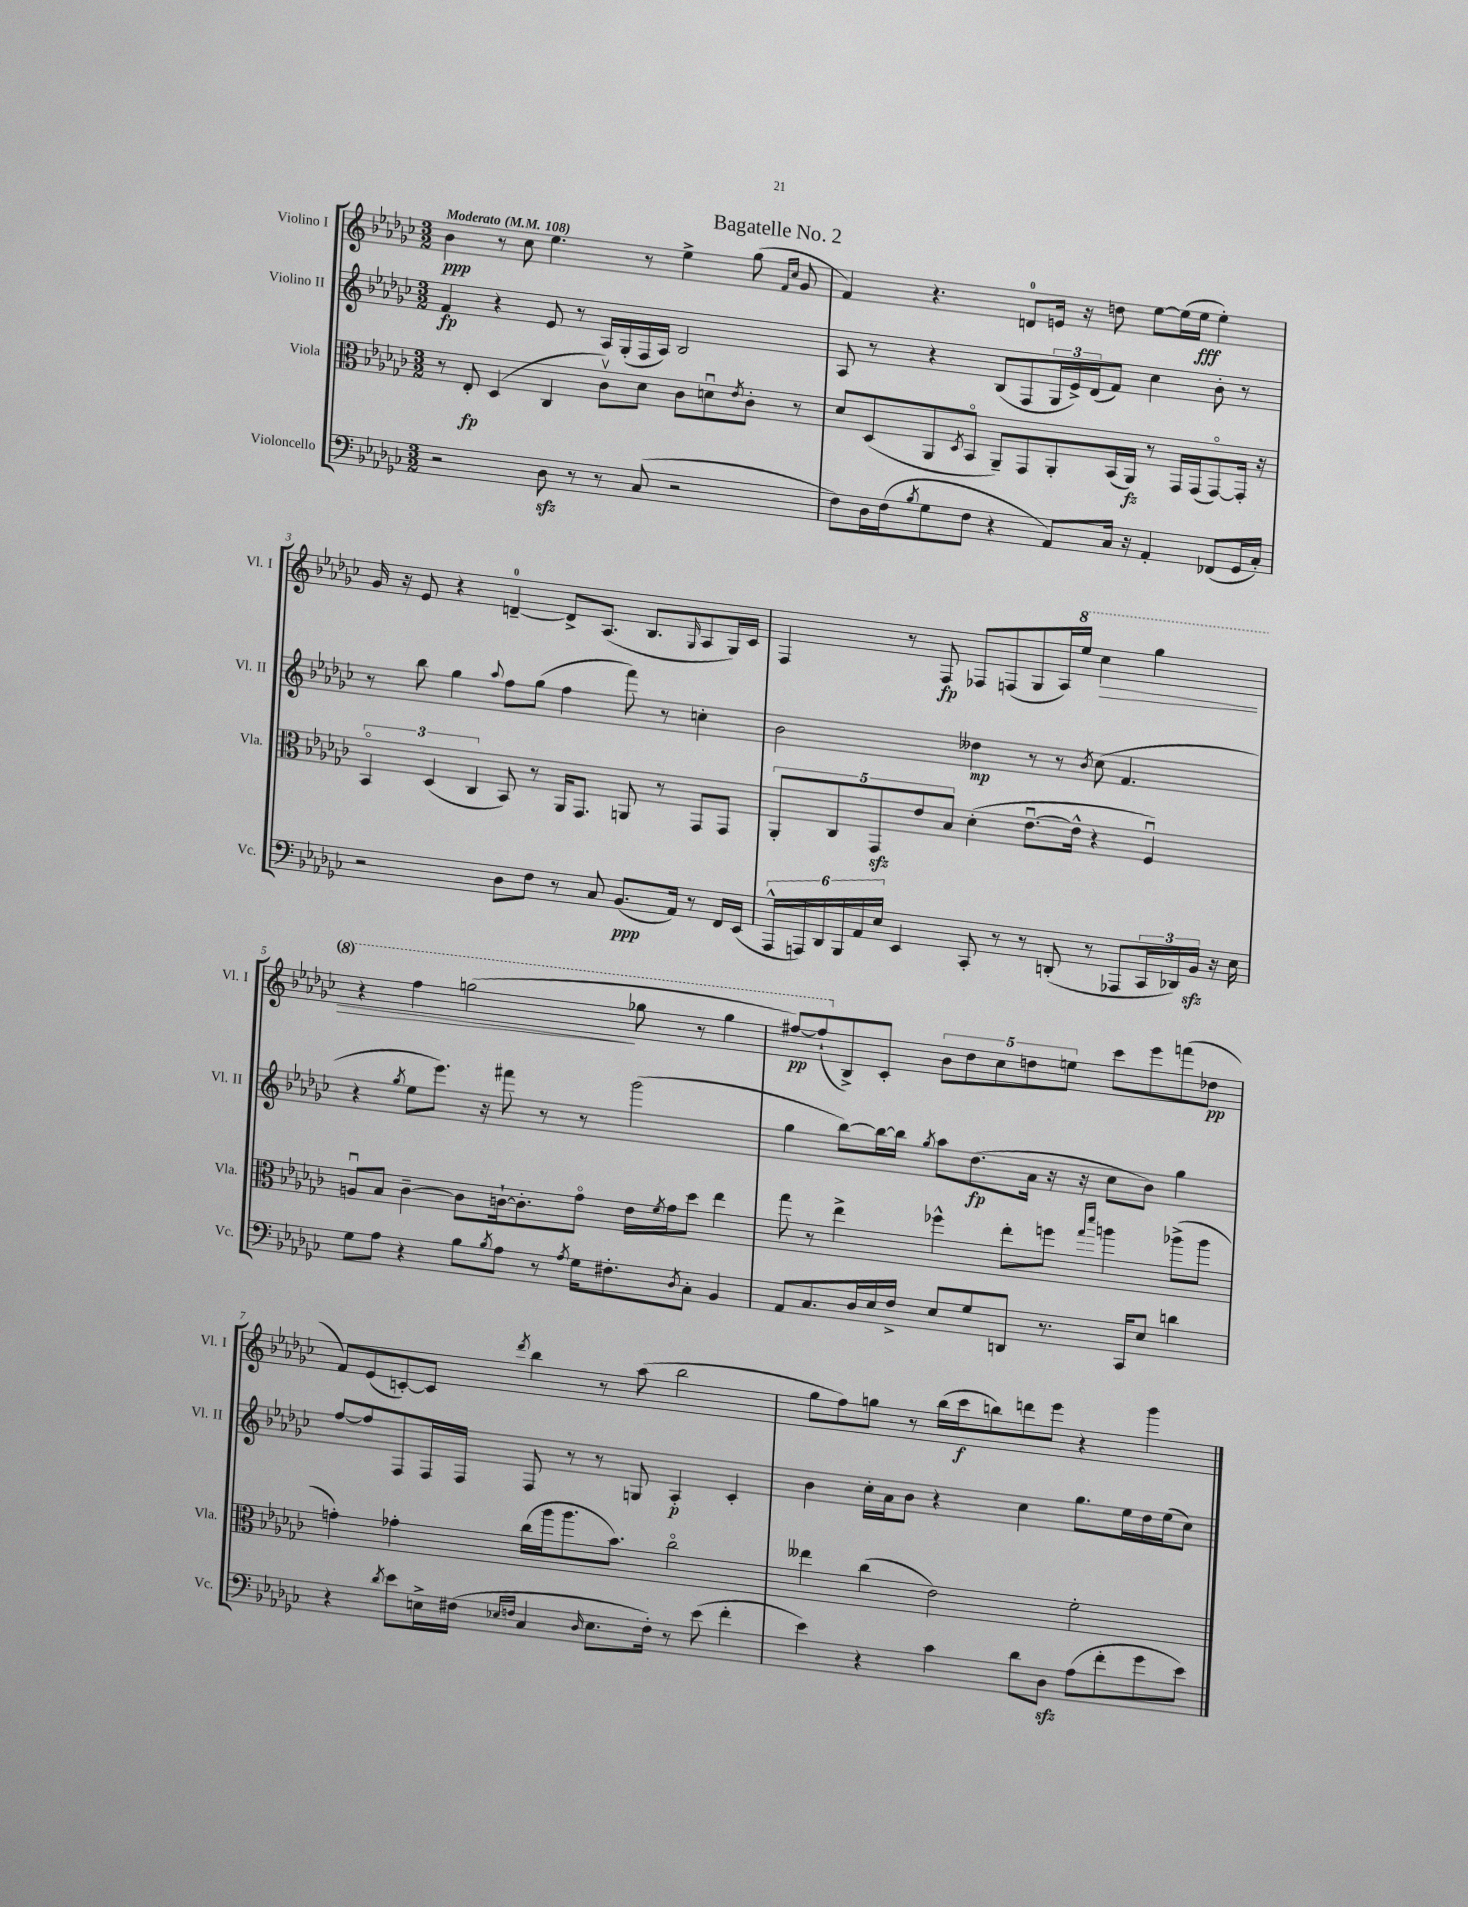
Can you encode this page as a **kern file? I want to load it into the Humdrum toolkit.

**kern	**kern	**kern	**kern
*staff4	*staff3	*staff2	*staff1
*clefF4	*clefC3	*clefG2	*clefG2
*k[b-e-a-d-g-c-]	*k[b-e-a-d-g-c-]	*k[b-e-a-d-g-c-]	*k[b-e-a-d-g-c-]
*M3/2	*M3/2	*M3/2	*M3/2
*MM108	*MM108	*MM108	*MM108
2r	8r	4f	4b-
.	8E-'	.	.
.	(4D-	4r	8r
.	.	.	8cc-
8D-	4C-	8e-	4.ee-
8r	.	8r	.
8r	8c-v)	16A-	.
.	.	(16G-'	.
(8C-	8d-	16F	8r
.	.	16A-)	.
2r	8c-	2B-	4ee-^
.	8du	.	.
.	8qe-	.	.
.	8c-'	.	(8gg-
.	.	.	16qqf
.	.	.	16qqcc-
.	8r	.	8g-
=	=	=	=
8F)	8d-	8A-	4f)
16D-	(8D-	8r	.
(16F	.	.	.
8qB-	.	.	.
8G-	8AA-	4r	4.r
.	8qD-	.	.
8F	8BB-o	.	.
4r	8AA-~)	(8B-	.
.	8GG-	8F	8d
8AA-)	8AA-'	24G-	16e
.	.	24e-^)	.
.	.	.	16r
.	.	(24d-	.
16C-	(16BB-	8f)	8dd
16r	16AA-)	.	.
4AA-'	8r	4cc-	[8ee-
.	16GG-	.	(16ee-]
.	(16GG-	.	16ee-
(8FF-	[8GG-o)	8b-'	4ee-')
16GG-	16GG-']	8r	.
16C-')	16r	.	.
=	=	=	=
2r	6BB-o	8r	16g-
.	.	.	16r
.	.	8bb-	8e-
.	(6D-	.	.
.	.	4gg-	4r
.	6C-	.	.
.	.	8qqaa-	.
8D-	8BB-)	8ff	[4d~
8F	8r	(8gg-	.
8r	16AA-	4ff	8d^]
.	8.GG-	.	.
8C-	.	.	(8.A-
(8.BB-	8AA	8fff)	.
.	.	.	8.B-
.	8r	8r	.
16AA-)	.	.	.
.	.	.	16qqG-
8r	8GG-	4cc'	8A-
16FF	8GG-	.	16G-)
(16EE-	.	.	16c-
=	=	=	=
24AAA-^^	10AA-'	2b-	4F
24AAA)	.	.	.
24DD-	.	.	.
.	10C-	.	.
24BBB-	.	.	.
24AA-	.	.	.
.	10GG-	.	.
24E-	.	.	.
4EE-	.	.	8r
.	10e-	.	.
.	.	.	8F
.	10B-	.	.
8CC-'	(4d-'	4dd--	8F-
8r	.	.	(8F
8r	[8.e-u	8r	8G-
(8DD'	.	8r	16A-)
.	16e-^^]	.	16eee-
.	.	8qb-	.
8r	4r	(8cc-	4ccc-
8AAA-	.	4.f	.
24CC-	4Fu)	.	4ggg-
24DD-)	.	.	.
24BB-	.	.	.
16r	.	.	.
16E-	.	.	.
=	=	=	=
8G-	8Au	4r	4r
8A-	8B-	.	.
.	.	8qgg-	.
4r	[4c-~	8ee-	4fff
.	.	8.eee-)	.
8B-	8c-]	.	(2ggg
.	.	16r	.
8qB-	.	.	.
8A-	[16c`	8fff#	.
.	8.c']	.	.
8r	.	8r	.
8qA-	.	.	.
16G-	8g-o	8r	.
8.F#'	.	.	.
.	16e-	(2ggg-	8ggg-
.	8qf	.	.
.	16g-	.	.
8qD-	.	.	.
8C-'	8dd-	.	8r
4BB-	4ee-	.	4ggg-
=	=	=	=
8AA-	8gg-	4gg-	[8fff#)
8.C-	8r	.	(8fff#`]
.	4ee-^	[8bb-)	8B-^)
16D-	.	.	.
16E-	.	16bb-_	8c-'
16F^	.	16bb-]	.
.	.	8qgg-	.
8E-	4ff-^^	8aa-	10b-
.	.	.	10dd-
8G-	.	(8.dd-	.
.	.	.	10cc-
8DD	8ee-'	.	.
.	.	.	10dd
.	.	16a-	.
8.r	8ff	16r	.
.	.	.	10ee
.	.	16r	.
.	16qqgg-	.	.
.	16qqddd-	.	.
.	4aa	8cc-	8ccc-
16CC-	.	.	.
8E-	.	8b-)	8eee-
4d	(8aa-^	4gg-	(8fff
.	8aa-	.	8dd-
=	=	=	=
4r	4g')	[8ff	8f)
.	.	8ff]	(8e-
8qd-	.	.	.
8e-	4g-'	8F	[8c')
16E^	.	16F	8c]
(16F#	.	16F	.
16qqE-	.	.	.
16qqF	.	.	8qddd-
4C-	(16cc-	8F	4bb-
.	16aa-	.	.
.	8.aa-	8r	.
16qqD-	.	.	.
8.E-	.	8r	8r
.	8.b-)	.	.
.	.	8G	(8aa-
16F')	.	.	.
8r	2cc-o	4A-'	2bb-
(8e-	.	.	.
4f'	.	4c-'	.
=	=	=	=
4e-)	4ee--	4b-	8gg-
.	.	.	8ff)
4r	(4cc-	16cc-'	8gg
.	.	16a-	.
.	.	8b-	8r
4c-	2e-)	4r	(16bb-
.	.	.	16ccc-
.	.	.	8bb)
8d-	.	4cc-	8ddd
8D-	.	.	8eee-
(8A-	2f'	8.gg-	4r
8f'	.	.	.
.	.	16ee-	.
8g-	.	16dd-	4ggg-
.	.	(16ee-	.
8e-)	.	8cc-)	.
==	==	==	==
*-	*-	*-	*-
